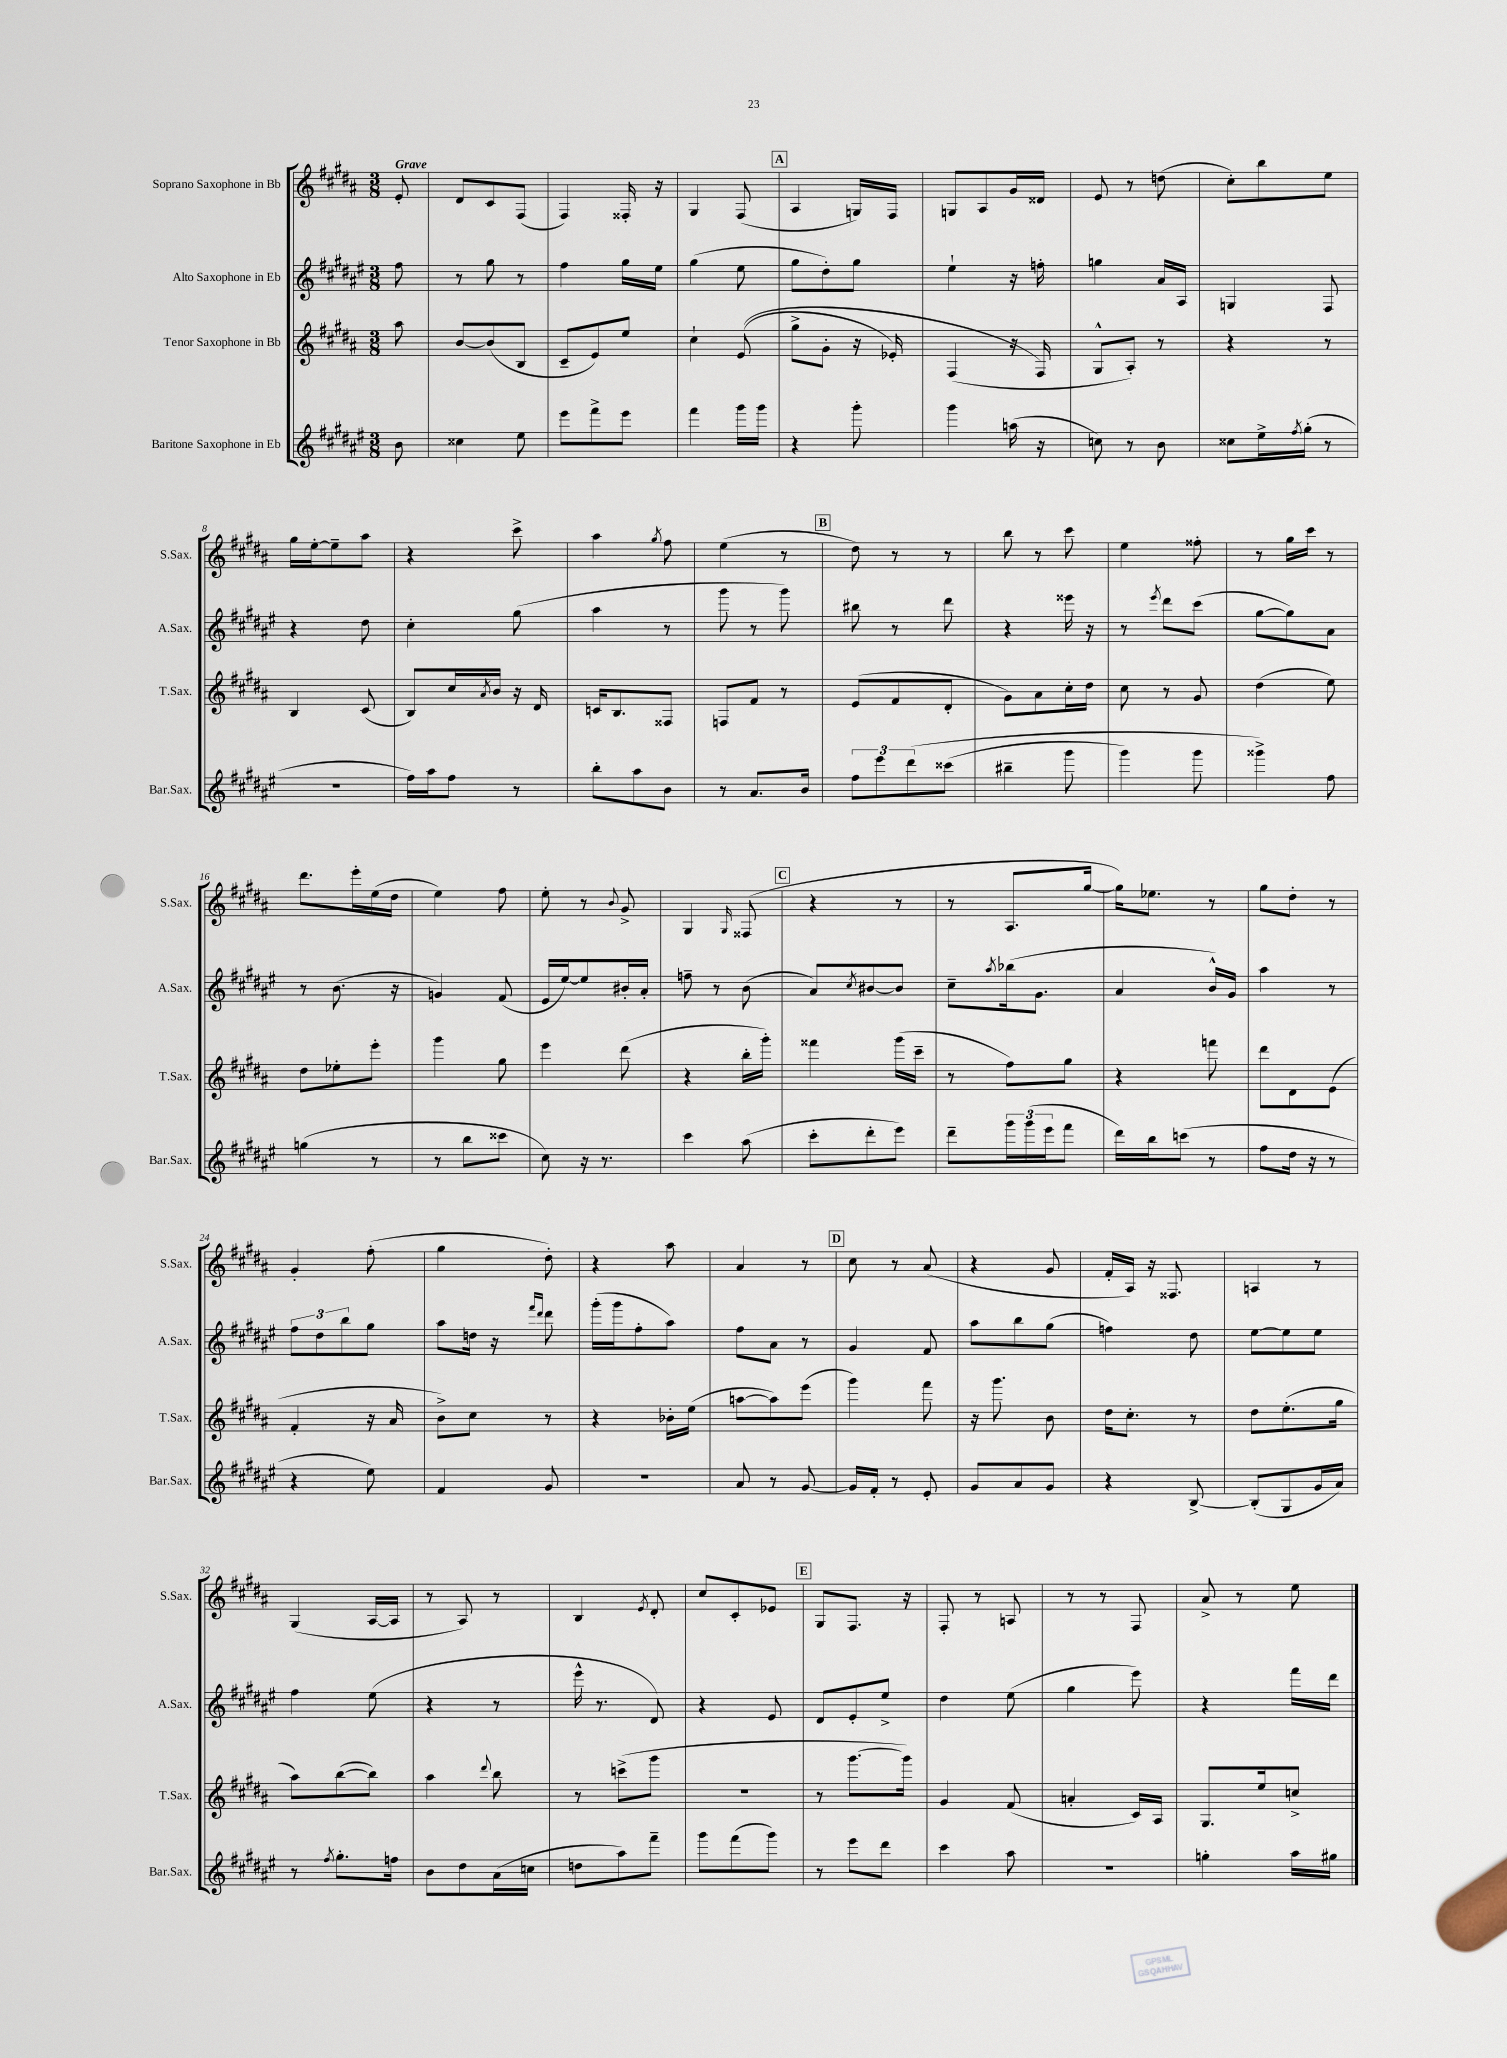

**kern	**kern	**kern	**kern
*staff4	*staff3	*staff2	*staff1
*clefG2	*clefG2	*clefG2	*clefG2
*k[f#c#g#d#a#e#]	*k[f#c#g#d#a#]	*k[f#c#g#d#a#e#]	*k[f#c#g#d#a#]
*M3/8	*M3/8	*M3/8	*M3/8
8b	8aa#	8ff#	8e'
=	=	=	=
4cc##	[8b	8r	8d#
.	(8b]	8gg#	8c#
8ee#	8B	8r	(8F#
=	=	=	=
8eee#	8c#~	4ff#	4F#)
8fff#^	8e)	.	.
8eee#	8ee	16gg#	16F##'
.	.	16ee#	16r
=	=	=	=
4fff#	4cc#`	(4gg#	4G#
16ggg#	&((8e	8ee#	(8F#
16ggg#	.	.	.
=	=	=	=
4r	8gg#^	8gg#	4A#
.	8g#'	8dd#')	.
8ggg#'	16r	8gg#	16G)
.	16e-')	.	16F#
=	=	=	=
4ggg#	(4F#	4ee#`	8G
.	.	.	8A#
(16aa	16r	16r	16g#
16r	16F#&)	16ff'	16d##
=	=	=	=
8cc)	8G#^^	4gg	8e
8r	8A#')	.	8r
8b	8r	16a#	(8dd
.	.	16A#	.
=	=	=	=
8cc##	4r	4G	8cc#')
16ee#^	.	.	8bb
8qff#	.	.	.
(16gg#'	.	.	.
8r	8r	8F#	8ee
=	=	=	=
4.r	4B	4r	16gg#
.	.	.	[16ee'
.	.	.	8ee~]
.	(8c#	8dd#	8aa#
=	=	=	=
16ff#)	8B)	4cc#'	4r
16aa#	.	.	.
8ff#	16cc#	.	.
.	8qa#	.	.
.	16b	.	.
8r	16r	(8gg#	8ccc#^
.	16d#	.	.
=	=	=	=
8bb'	16c	4aa#	4aa#
.	8.B	.	.
8aa#	.	.	.
.	.	.	8qgg#
8b	8F##	8r	8ff#
=	=	=	=
8r	8F	8ggg#	(4ee
8.a#	8f#	8r	.
.	8r	8ggg#)	8r
16b	.	.	.
=	=	=	=
12ff#	(8e	8bb#	8dd#)
12eee#	.	.	.
.	8f#	8r	8r
&(12ddd#	.	.	.
(8ccc##	8d#'	8ddd#	8r
=	=	=	=
4bb#~	8g#)	4r	8bb
.	8a#	.	8r
8ggg#	16cc#'	16eee##	8ccc#
.	16dd#	16r	.
=	=	=	=
4ggg#)	8cc#	8r	4ee
.	.	8qeee#	.
.	8r	8ddd#	.
8ggg#	8g#	(8ccc#	8ff##'
=	=	=	=
4ggg##^&)	(4dd#	[8gg#	8r
.	.	8gg#])	16gg#
.	.	.	16ccc#
8ff#	8ee)	8a#	8r
=	=	=	=
(4gg	8dd#	8r	8.ddd#
.	8ee-'	(8.b	.
.	.	.	16eee'
8r	8eee'	.	(16ee
.	.	16r	16dd#
=	=	=	=
8r	4ggg#	4g)	4ee)
8bb	.	.	.
8ccc##	8gg#	(8f#	8ff#
=	=	=	=
8cc#)	4eee	16e#	8ee'
.	.	[16ee#)	.
16r	.	8ee#]	8r
8.r	.	.	.
.	.	.	8qqb
.	(8ddd#	16b#'	8g#^
.	.	16a#'	.
=	=	=	=
4ccc#	4r	8ff~	4G#
.	.	8r	.
.	.	.	16qqG#
(8aa#	16bb'	(8b	(8F##
.	16ggg#')	.	.
=	=	=	=
8ccc#'	4fff##	8a#)	4r
.	.	8qcc#	.
8ddd#'	.	[8b#	.
8eee#)	(16ggg#	8b#]	8r
.	16ccc#~	.	.
=	=	=	=
8ddd#~	8r	8cc#~	8r
.	.	8qaa#	.
24ggg#	8ff#)	(16bb-	8.A#
(24ggg#	.	.	.
.	.	8.g#	.
24eee#	.	.	.
8fff#	8gg#	.	.
.	.	.	[16gg#
=	=	=	=
16ddd#)	4r	4a#	16gg#])
16bb	.	.	8.ee-
(8ccc	.	.	.
8r	8fff	16b^^)	8r
.	.	16g#	.
=	=	=	=
8ff#	8ddd#	4aa#	8gg#
16dd#	8d#	.	8dd#'
16r	.	.	.
8r	(8e	8r	8r
=	=	=	=
4r	4f#'	12ff#	4g#'
.	.	12dd#	.
.	.	12bb	.
8ee#)	16r	8gg#	(8ff#'
.	16a#	.	.
=	=	=	=
4f#	8b^)	8aa#	4gg#
.	8cc#	16dd	.
.	.	16r	.
.	.	16qqfff#	.
.	.	16qqddd#	.
8g#	8r	8ddd#	8dd#')
=	=	=	=
4.r	4r	(16ggg#'	4r
.	.	16ggg#	.
.	.	8ff#'	.
.	16b-'	8aa#)	8aa#
.	(16ee	.	.
=	=	=	=
8a#	[8aa	8ff#	4a#
8r	8aa])	8a#	.
[8g#	(8eee	8r	8r
=	=	=	=
16g#]	4ggg#)	4g#	8cc#
16f#'	.	.	.
8r	.	.	8r
8e#'	8fff#	8f#	(8a#
=	=	=	=
8g#	16r	8aa#	4r
.	8.ggg#	.	.
8a#	.	8bb	.
8g#	8b	(8gg#	8g#
=	=	=	=
4r	16dd#	4ff)	16f#'
.	8.cc#'	.	16A#)
.	.	.	16r
.	.	.	8.F##
[8B^	8r	8dd#	.
=	=	=	=
(8B']	8dd#	[8ee#	4A
8G#	(8.ee'	8ee#]	.
16g#	.	8ee#	8r
16a#)	16gg#	.	.
=	=	=	=
8r	8aa#)	4ff#	(4G#
8qff#	.	.	.
8.gg#'	([8bb	.	.
.	8bb])	(8ee#	[16A#
16ff	.	.	16A#]
=	=	=	=
8b	4aa#	4r	8r
8dd#	.	.	8A#)
.	8qqddd#	.	.
(16a#	8bb	8r	8r
16cc	.	.	.
=	=	=	=
8dd	8r	16eee#^^	4B
.	.	8.r	.
8aa#)	(8ccc^	.	.
.	.	.	8qe
8fff#~	8ggg#	8d#)	8d#'
=	=	=	=
8ggg#	4.r	4r	8cc#
(8fff#	.	.	8c#'
8ggg#)	.	8e#	8e-
=	=	=	=
8r	8r	8d#	8G#
8eee#	[8.ggg#	8e#'	8.F#
8ddd#	.	8ee#^	.
.	16ggg#])	.	16r
=	=	=	=
4ccc#	4g#	4dd#	8F#'
.	.	.	8r
8aa#	(8f#	(8ee#	8A
=	=	=	=
4.r	4a'	4gg#	8r
.	.	.	8r
.	16c#)	8eee#)	8F#
.	16A#	.	.
=	=	=	=
4gg'	8.G#	4r	8a#^
.	.	.	8r
.	16ee	.	.
16aa#	8cc^	16fff#	8ee
16gg#	.	16ddd#	.
==	==	==	==
*-	*-	*-	*-
